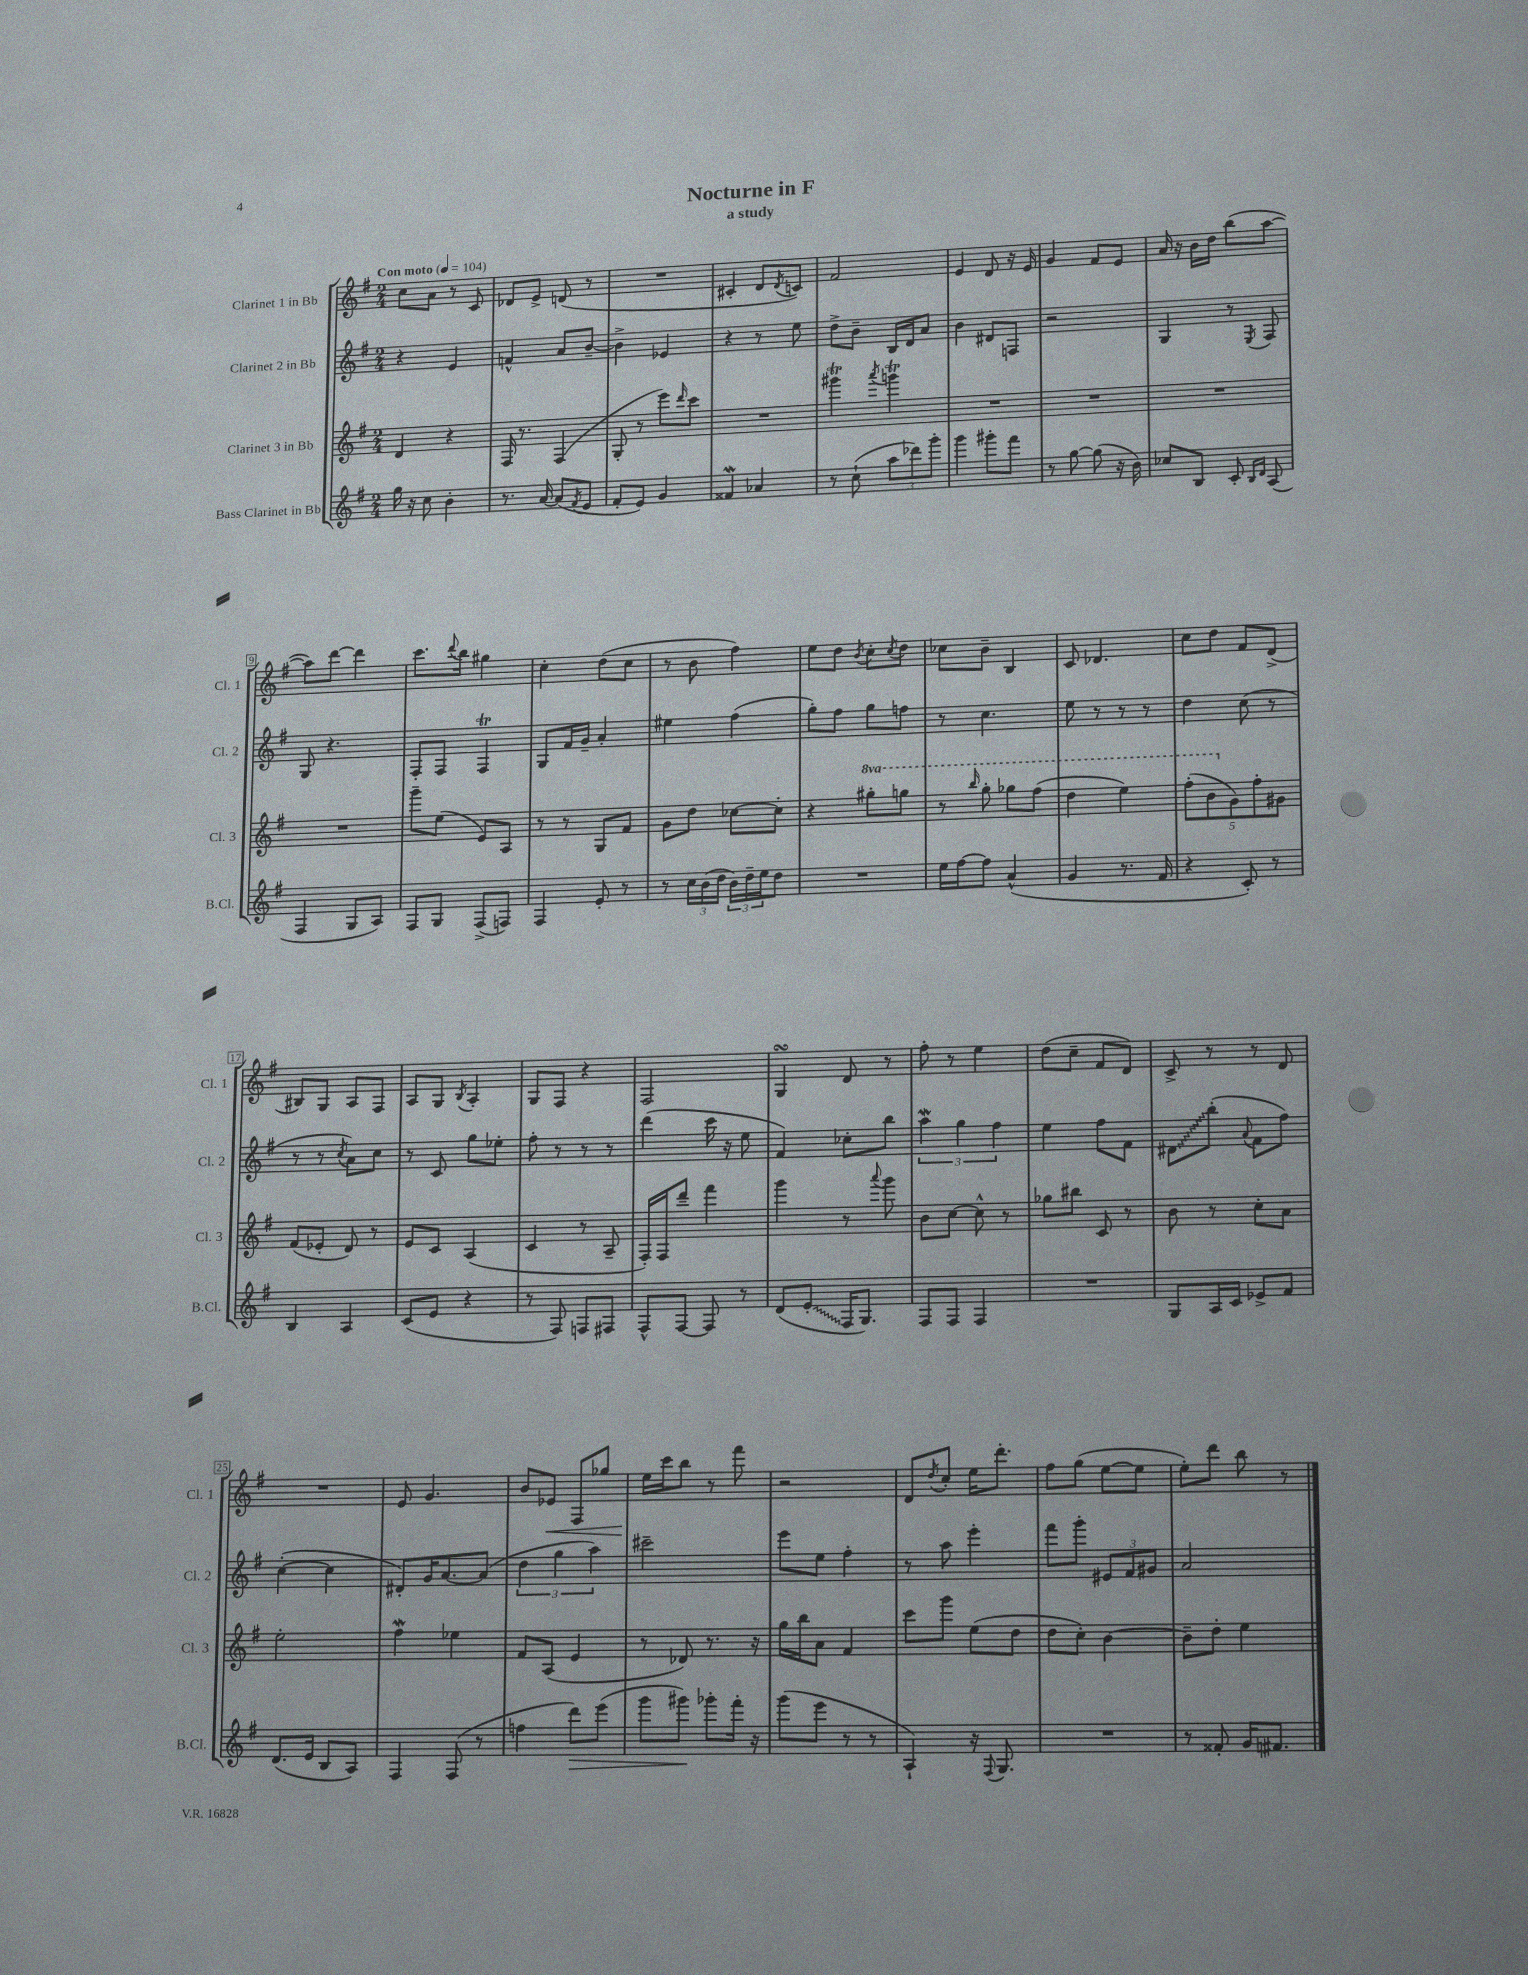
\header { title = "Nocturne in F" subtitle = "a study" }
<<
\new StaffGroup <<
\new Staff = "s0" \with { instrumentName = "Clarinet 1 in Bb" shortInstrumentName = "Cl. 1" } {
    \clef treble \key g \major \numericTimeSignature \time 2/4 \tempo "Con moto" 4 = 104
    c''8 a'8 r8 c'8 |
    des'8 e'8-> d'8( r8 |
    R2 |
    cis'4-. d'8 \acciaccatura { d'8 } c'8) |
    fis'2 |
    e'4 d'8 r16 e'16 |
    g'4 fis'8 e'8 |
    a'16 r16 b'16 d''16 b''8( a''8~ |
    a''8) d'''8~ d'''4 |
    c'''8. \appoggiatura { d'''8 } b''16 gis''4 |
    c''4-. d''8( c''8 |
    r8 b'8 fis''4) |
    e''8 d''8 \acciaccatura { b'8 } c''8-. \acciaccatura { c''8 } d''8 |
    ces''8 b'8-- b4 |
    c'8 des'4. |
    c''8 d''8 fis'8 d'8->( |
    bis8) g8 a8 fis8 |
    a8 g8 \acciaccatura { b8 } a4-. |
    g8 fis8 r4 |
    fis2 |
    g4\turn d'8 r8 |
    fis''8-. r8 e''4 |
    d''8( c''8-- fis'8 d'8) |
    c'8-> r8 r8 d'8 |
    R2 |
    e'8 g'4. |
    b'8 ees'8\< fis8 ges''8 |
    e''16\! c'''16 b''8 r8 fis'''8 |
    r2 |
    d'8 \acciaccatura { d''8 } c''8-. e''16 d'''8.-. |
    fis''8 g''8( e''8~ e''8 |
    e''8-.) d'''8 b''8 r8 \bar "|." |
}
\new Staff = "s1" \with { instrumentName = "Clarinet 2 in Bb" shortInstrumentName = "Cl. 2" } {
    \clef treble \key g \major \numericTimeSignature \time 2/4
    r4 e'4 |
    f'4-^ a'8 b'8~-- |
    b'4-> ees'4 |
    r4 r8 e''8 |
    d''8-> b'8-- b16 d'16 a'8 |
    b'4 dis'8 f8 |
    r2 |
    g4 r8 \acciaccatura { e8 } fis8 |
    g8 r4. |
    fis8-. fis8 fis4\trill |
    g8 fis'16 g'16-- a'4-. |
    eis''4 fis''4( |
    g''8-.) fis''8 g''8 f''8 |
    r8 c''4. |
    e''8 r8 r8 r8 |
    d''4 c''8( r8 |
    r8 r8 \acciaccatura { c''8 } a'8) c''8 |
    r8 c'8 g''8 ees''8-. |
    fis''8-. r8 r8 r8 |
    d'''4( c'''16 r16 e''8 |
    fis'4) ces''8-. b''8 |
    \tuplet 3/2 { a''4\mordent g''4 fis''4 } |
    e''4 fis''8 fis'8 |
    \once \override Glissando.style = #'zigzag dis'8\glissando b''8-.( \appoggiatura { a'8 } fis'8 fis''8) |
    c''4~-.( c''4 |
    dis'8-.) g'16 a'8.~ a'8( |
    \tuplet 3/2 { d''4 g''4 a''4) } |
    cis'''2-- |
    e'''8 e''8 fis''4-. |
    r8 a''8 e'''4-. |
    fis'''8 g'''8-. \tuplet 3/2 { eis'8 fis'8 gis'8 } |
    a'2 \bar "|." |
}
\new Staff = "s2" \with { instrumentName = "Clarinet 3 in Bb" shortInstrumentName = "Cl. 3" } {
    \clef treble \key g \major \numericTimeSignature \time 2/4 \set Staff.ottavationMarkups = #ottavation-simple-ordinals
    d'4 r4 |
    fis16 r8. fis4( |
    g8-. r8 e'''8) \grace { d'''16 } c'''8 |
    R2 |
    gis'''4\trill \acciaccatura { a'''8 } g'''4\trill |
    R2 |
    R2 |
    R2 |
    R2 |
    g'''8-- e''8( e'8) a8 |
    r8 r8 g8 fis'8 |
    g'8 d''8 ces''8~ ces''8-. |
    r4 \ottava #1 gis'''8-. g'''8 |
    r8 \grace { b'''16 } g'''8-. ges'''8 fis'''8( |
    d'''4 e'''4) |
    \tuplet 5/4 { fis'''8-.( b''8 \ottava #0 g'8) fis''8-. gis'8 } |
    fis'8( ees'8-. d'8) r8 |
    e'8 c'8 a4( |
    c'4 r8 a8-- |
    fis16-.) fis16 d'''8-- fis'''4 |
    g'''4 r8 \appoggiatura { a'''8 } g'''8 |
    b'8 c''8~ c''8-^ r8 |
    ges''8 bis''8 c'8 r8 |
    b'8 r8 c''8-. a'8 |
    e''2-. |
    fis''4\mordent ees''4 |
    fis'8 a8( e'4 |
    r8 des'8) r8. r16 |
    g''16 b''16 a'8 fis'4 |
    c'''8 g'''8 e''8( d''8 |
    d''8 c''8-.) b'4~ |
    b'8-- d''8-. e''4 \bar "|." |
}
\new Staff = "s3" \with { instrumentName = "Bass Clarinet in Bb" shortInstrumentName = "B.Cl." } {
    \clef treble \key g \major \numericTimeSignature \time 2/4
    g''16 r16 c''8 b'4-. |
    r8. a'16~ a'8( \acciaccatura { fis'8 } e'8 |
    fis'8-. e'8) g'4 |
    fisis'4\mordent aes'4 |
    r8 c''8-!( \tuplet 3/2 { a''8 des'''8) g'''8-. } |
    g'''4 gis'''8-. fis'''8 |
    r8 g''8~ g''8( r16 b'16) |
    ces''8 b8 c'8-. \grace { b16 d'16 } a8( |
    fis4 g8 a8) |
    fis8 g8 fis8->( f8) |
    fis4 e'8-. r8 |
    r8 \tuplet 3/2 { c''16 b'16( d''16 } \tuplet 3/2 { b'16) d''16-- e''16 } d''8 |
    R2 |
    e''16 fis''16~ fis''8 a'4-^( |
    g'4 r8. fis'16 |
    r4 c'8-.) r8 |
    b4 a4 |
    c'8( e'8 r4 |
    r8 fis8) f8 fis8 |
    fis8-^ fis8~ fis8 r8 |
    d'8( \once \override Glissando.style = #'zigzag e'8-.\glissando fis16 g8.) |
    fis8 fis8 fis4 |
    R2 |
    g8 a16 c'16 ees'8-> fis'8 |
    d'8.( e'16 b8 a8) |
    fis4 fis8( r8 |
    f''4 d'''8\>) e'''8( |
    g'''8 gis'''8\!) ges'''8-. fis'''16-. r16 |
    g'''8( e'''8 r8 r8 |
    a4-!) r16 \appoggiatura { fis8 } g8. |
    R2 |
    r8 fisis'8-. g'16 fis'8. \bar "|." |
}
>>
>>
\layout { \context { \Score \override BarNumber.stencil = #(make-stencil-boxer 0.1 0.3 ly:text-interface::print) } }
